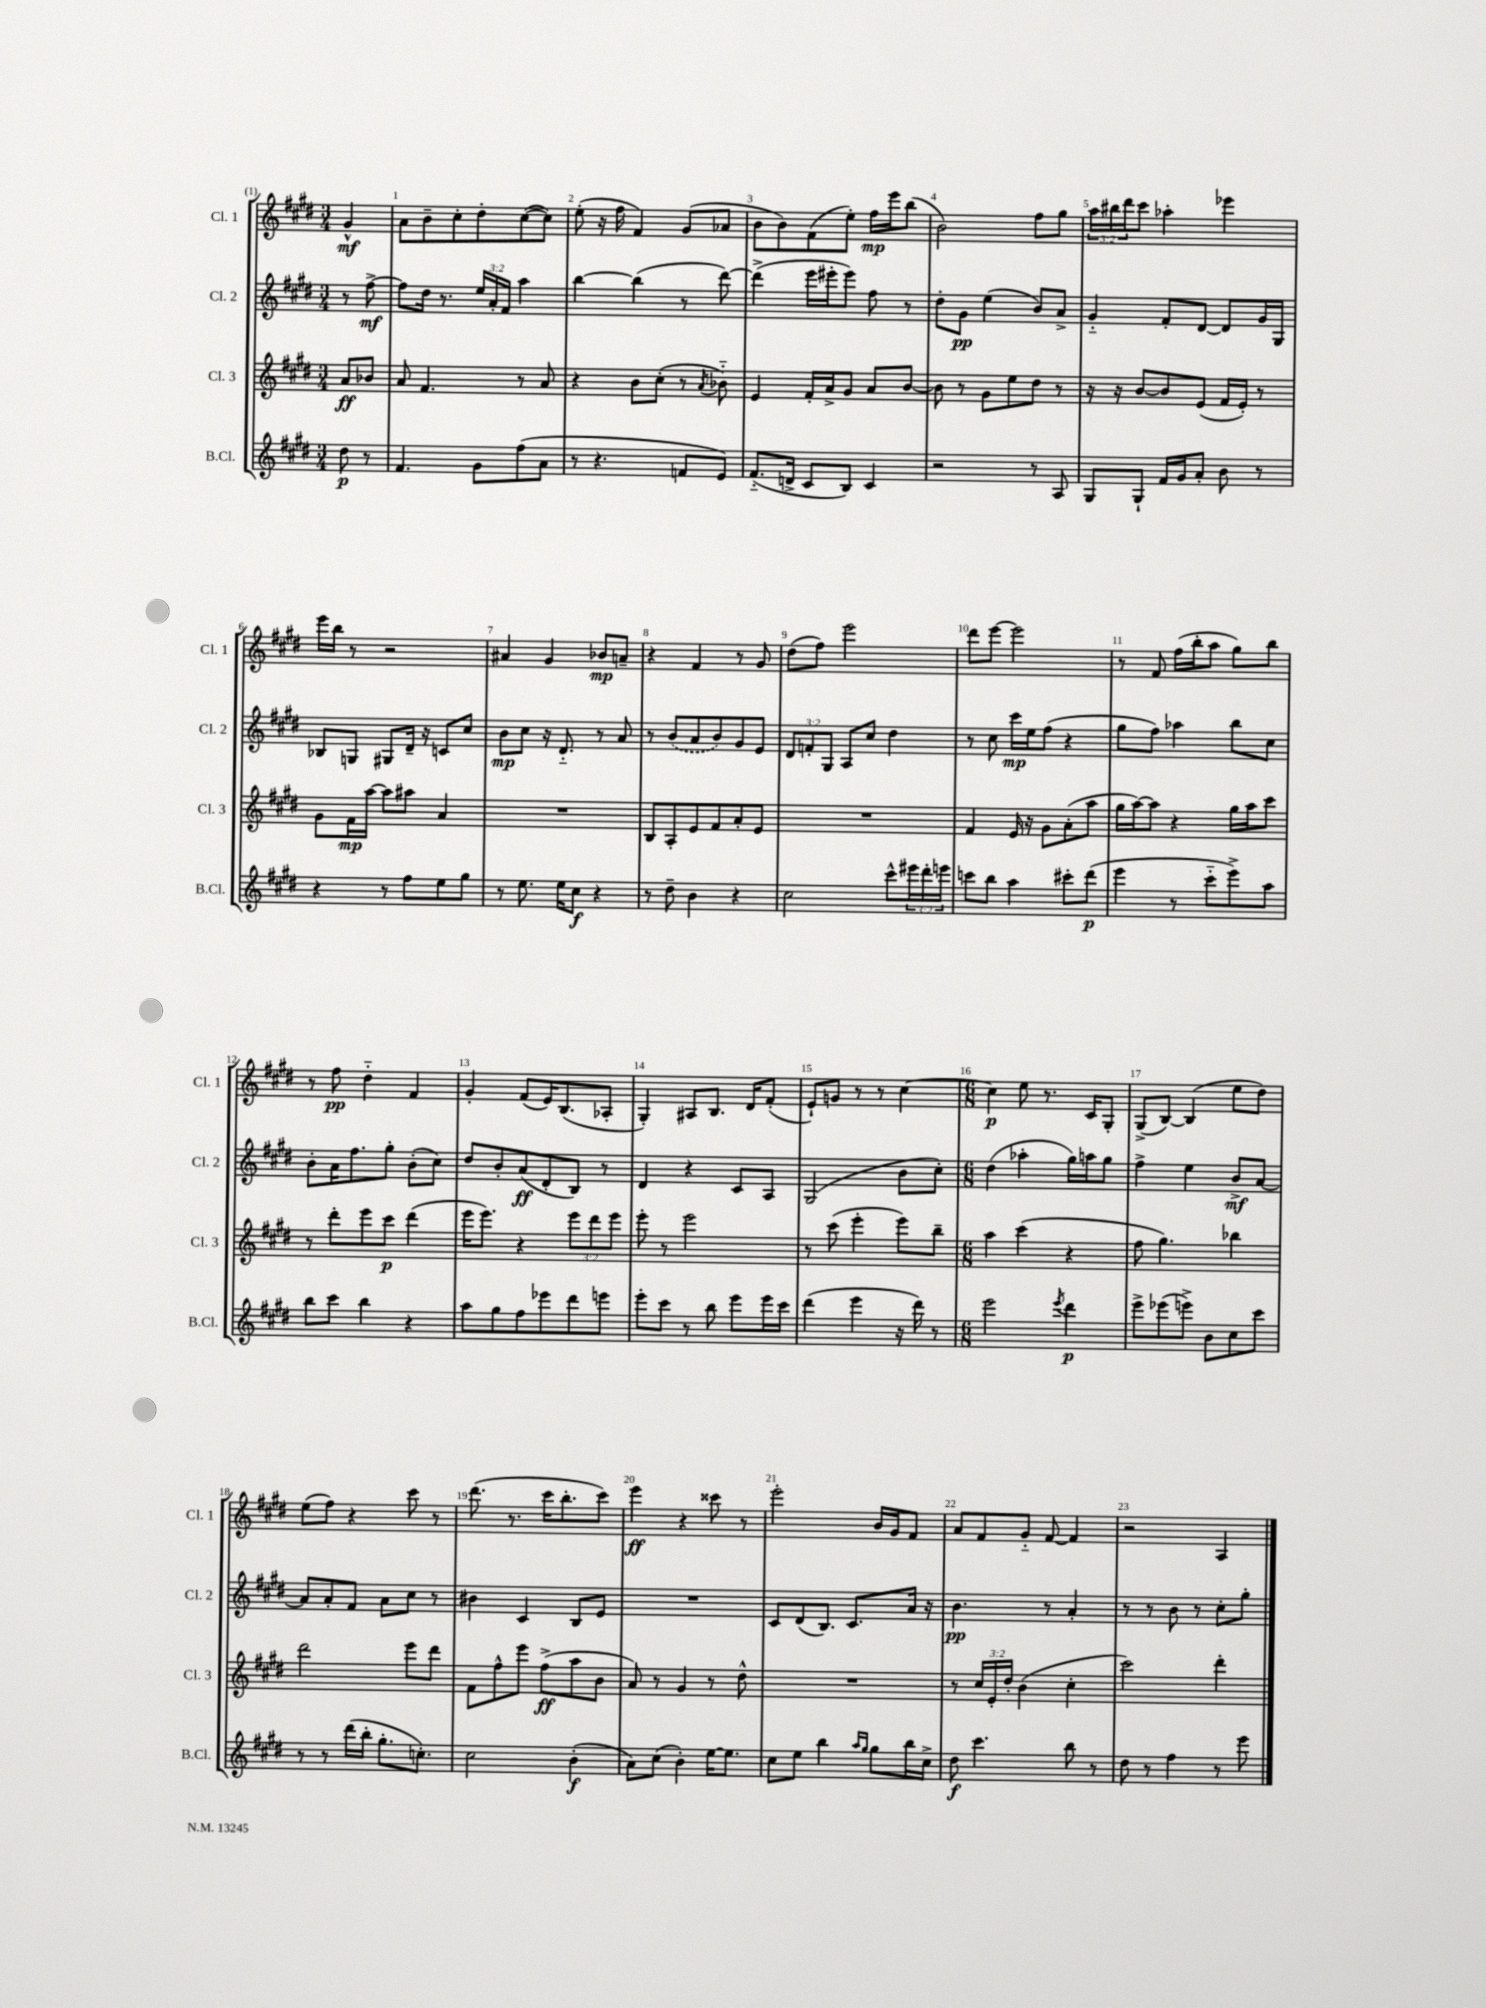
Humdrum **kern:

**kern	**kern	**kern	**kern
*staff4	*staff3	*staff2	*staff1
*clefG2	*clefG2	*clefG2	*clefG2
*k[f#c#g#d#]	*k[f#c#g#d#]	*k[f#c#g#d#]	*k[f#c#g#d#]
*M3/4	*M3/4	*M3/4	*M3/4
8dd#	8a	8r	4g#^^
8r	8b-	[8ff#^	.
=	=	=	=
4.f#	8a	8ff#]	8a
.	4.f#	16dd#	8b~
.	.	8.r	.
.	.	.	8cc#'
8g#	.	24ee	8dd#'
.	.	24a'	.
.	.	24f#	.
(8ff#	8r	4aa	([8cc#
8a	8a	.	8cc#])
=	=	=	=
8r	4r	[4bb	(8ee'
4.r	.	.	16r
.	.	.	16ff#
.	8b	(4bb]	4f#)
.	(8cc#'	.	.
8f	8r	8r	(8g#
.	8qa	.	.
8e)	8b-'~)	[8ddd#)	8a-
=	=	=	=
(8.f#'~	4e	(4ddd#^]	8b
.	.	.	8b)
16d^	.	.	.
8c#	16f#'	16eee	(8f#
.	16a^	16eee#'	.
8B)	8g#	8eee#)	8ee')
4c#	8a	8ff#	16ff#
.	.	.	16eee
.	[8b	8r	(8bb
=	=	=	=
2r	8b]	8dd#'	2b)
.	8r	8g#	.
.	8g#	(4ee	.
.	8ee	.	.
8r	8dd#	8b)	8ff#
8A	8r	8a^	8gg#
=	=	=	=
8G#	16r	4g#'~	24aa
.	.	.	24bb#
.	16r	.	.
.	.	.	24ddd#
8G#`	[8b	.	8ccc#
16f#	8b]	8f#'	4aa-'
16g#	.	.	.
8a'	(8e	[8d#	.
8b	16f#	8d#]	4eee-
.	16e')	.	.
8r	8r	16g#	.
.	.	16G#	.
=	=	=	=
4r	8g#	8B-	16eee
.	.	.	16bb
.	16f#	8G	8r
.	[16aa	.	.
8r	8aa]	8G#	2r
8ff#	8aa#	16d#~	.
.	.	16r	.
8ee	4a	8c	.
8gg#	.	8cc#	.
=	=	=	=
8r	2.r	8b	4a#
8.ee	.	8cc#	.
.	.	16r	4g#
16ee	.	8.d#'~	.
8cc#	.	.	.
4r	.	8r	8b-
.	.	8a	8a~
=	=	=	=
8r	8B	8r	4r
8dd#~	8A'	(8b	.
4b	8e	8a	4f#
.	8f#	8b)	.
4r	8a'	8g#	8r
.	8e	8e	8g#
=	=	=	=
2cc#	2.r	12d#	(8dd#
.	.	12f'	.
.	.	.	8ff#)
.	.	12G#	.
.	.	8A	2eee
.	.	8cc#	.
8ccc#^^	.	4dd#	.
24eee#	.	.	.
24ddd#'	.	.	.
24eee	.	.	.
=	=	=	=
8ccc	4f#	8r	8ddd#
8bb	.	8cc#	[8eee
4aa	16e	16ccc#	2eee]
.	16r	16ee	.
.	8g#	(8ff#	.
8ccc#'	(8a'	4r	.
(8ddd#	8aa	.	.
=	=	=	=
4eee	16gg#	8gg#	8r
.	[16aa)	.	.
.	8aa]	8ff#)	8f#
8r	4r	4aa-	(16ff#
.	.	.	16bb'
8ccc#'~	.	.	8aa
8eee^)	16gg#	8bb	8gg#)
.	16aa	.	.
8aa	8ccc#	8cc#	8bb
=	=	=	=
8bb	8r	8b'	8r
8ccc#	8ddd#'	16a	8ff#
.	.	8.ff#	.
4bb	8eee	.	4dd#'~
.	8ccc#	8gg#'	.
4r	(4ddd#	(8b'	4f#
.	.	8cc#)	.
=	=	=	=
8aa	16eee	8dd#	4g#'
.	8.eee)	.	.
8gg#	.	8b'	.
8ff#	4r	(8a	(8f#
8eee-	.	8d#'	16e)
.	.	.	(8.B
8ddd#	12eee	8B)	.
.	12ddd#	.	.
8eee	.	8r	8A-'
.	12eee	.	.
=	=	=	=
8eee'	8eee'	4d#	4G#')
8ccc#	8r	.	.
8r	2eee	4r	8A#
8bb	.	.	8.B
8eee	.	8c#	.
.	.	.	16d#
16eee	.	8A	(8f#'
16ccc#	.	.	.
=	=	=	=
(4ddd#	8r	(2G#	8e`)
.	(8ccc#	.	8g
4eee	4eee'	.	8r
.	.	.	8r
16r	8eee)	8b	[4cc#
16ddd#)	.	.	.
8r	8bb~	8cc#')	.
=	=	=	=
*M6/8	*M6/8	*M6/8	*M6/8
2eee	4aa	(4dd#	4cc#]
.	(4ccc#	4aa-'	8ee
.	.	.	8.r
8qeee	.	.	.
4ddd#	4r	16gg#)	.
.	.	16aa	16c#
.	.	8gg#	8G#'
=	=	=	=
8eee^	8ff#	4ff#^	(8G#^
(8eee-	4.gg#)	.	[8B)
8eee^)	.	4ee	(4B]
8b	.	.	.
8cc#	4bb-	8b^	8ee
8ccc#	.	[8a	8dd#)
=	=	=	=
8r	2ddd#	8a]	(8ee
8r	.	8a'	8ff#)
(16ddd#	.	8f#	4r
16bb'	.	.	.
8.gg#'	.	8a	.
.	8eee	8cc#	8ccc#
8.cc')	.	.	.
.	8ddd#	8r	8r
=	=	=	=
2cc#	8f#	4b#	(8.ddd#
.	8ff#^^	.	.
.	.	.	8.r
.	8eee	4c#	.
.	(8ff#^	.	16ccc#
.	.	.	8.bb'
(4b'	8aa	8B	.
.	8b	8e	8ccc#)
=	=	=	=
8a)	8a)	2.r	4eee
(8cc#	8r	.	.
4b')	4g#	.	4r
[16ee	8r	.	8ccc##
8.ee]	.	.	.
.	8dd#^^	.	8r
=	=	=	=
8cc#	2.r	8c#	2eee'
8ee	.	(8d#	.
4bb	.	8.B)	.
.	.	8.c#	.
16qqaa	.	.	.
16qqgg#	.	.	.
8gg#	.	.	16b
.	.	.	16g#
16bb	.	16a	8f#
16cc#^	.	16r	.
=	=	=	=
8dd#	8r	4.b	8a
4.ccc#	24cc#	.	8f#
.	24e'	.	.
.	24dd#'	.	.
.	(4b	.	8g#'~
.	.	8r	[8f#
8bb	4cc#'	4a'	4f#]
8r	.	.	.
=	=	=	=
8dd#	2ccc#)	8r	2r
8r	.	8r	.
4ff#	.	8b	.
.	.	8r	.
8r	4ddd#'	8cc#'	4A
8eee	.	8gg#'	.
==	==	==	==
*-	*-	*-	*-
